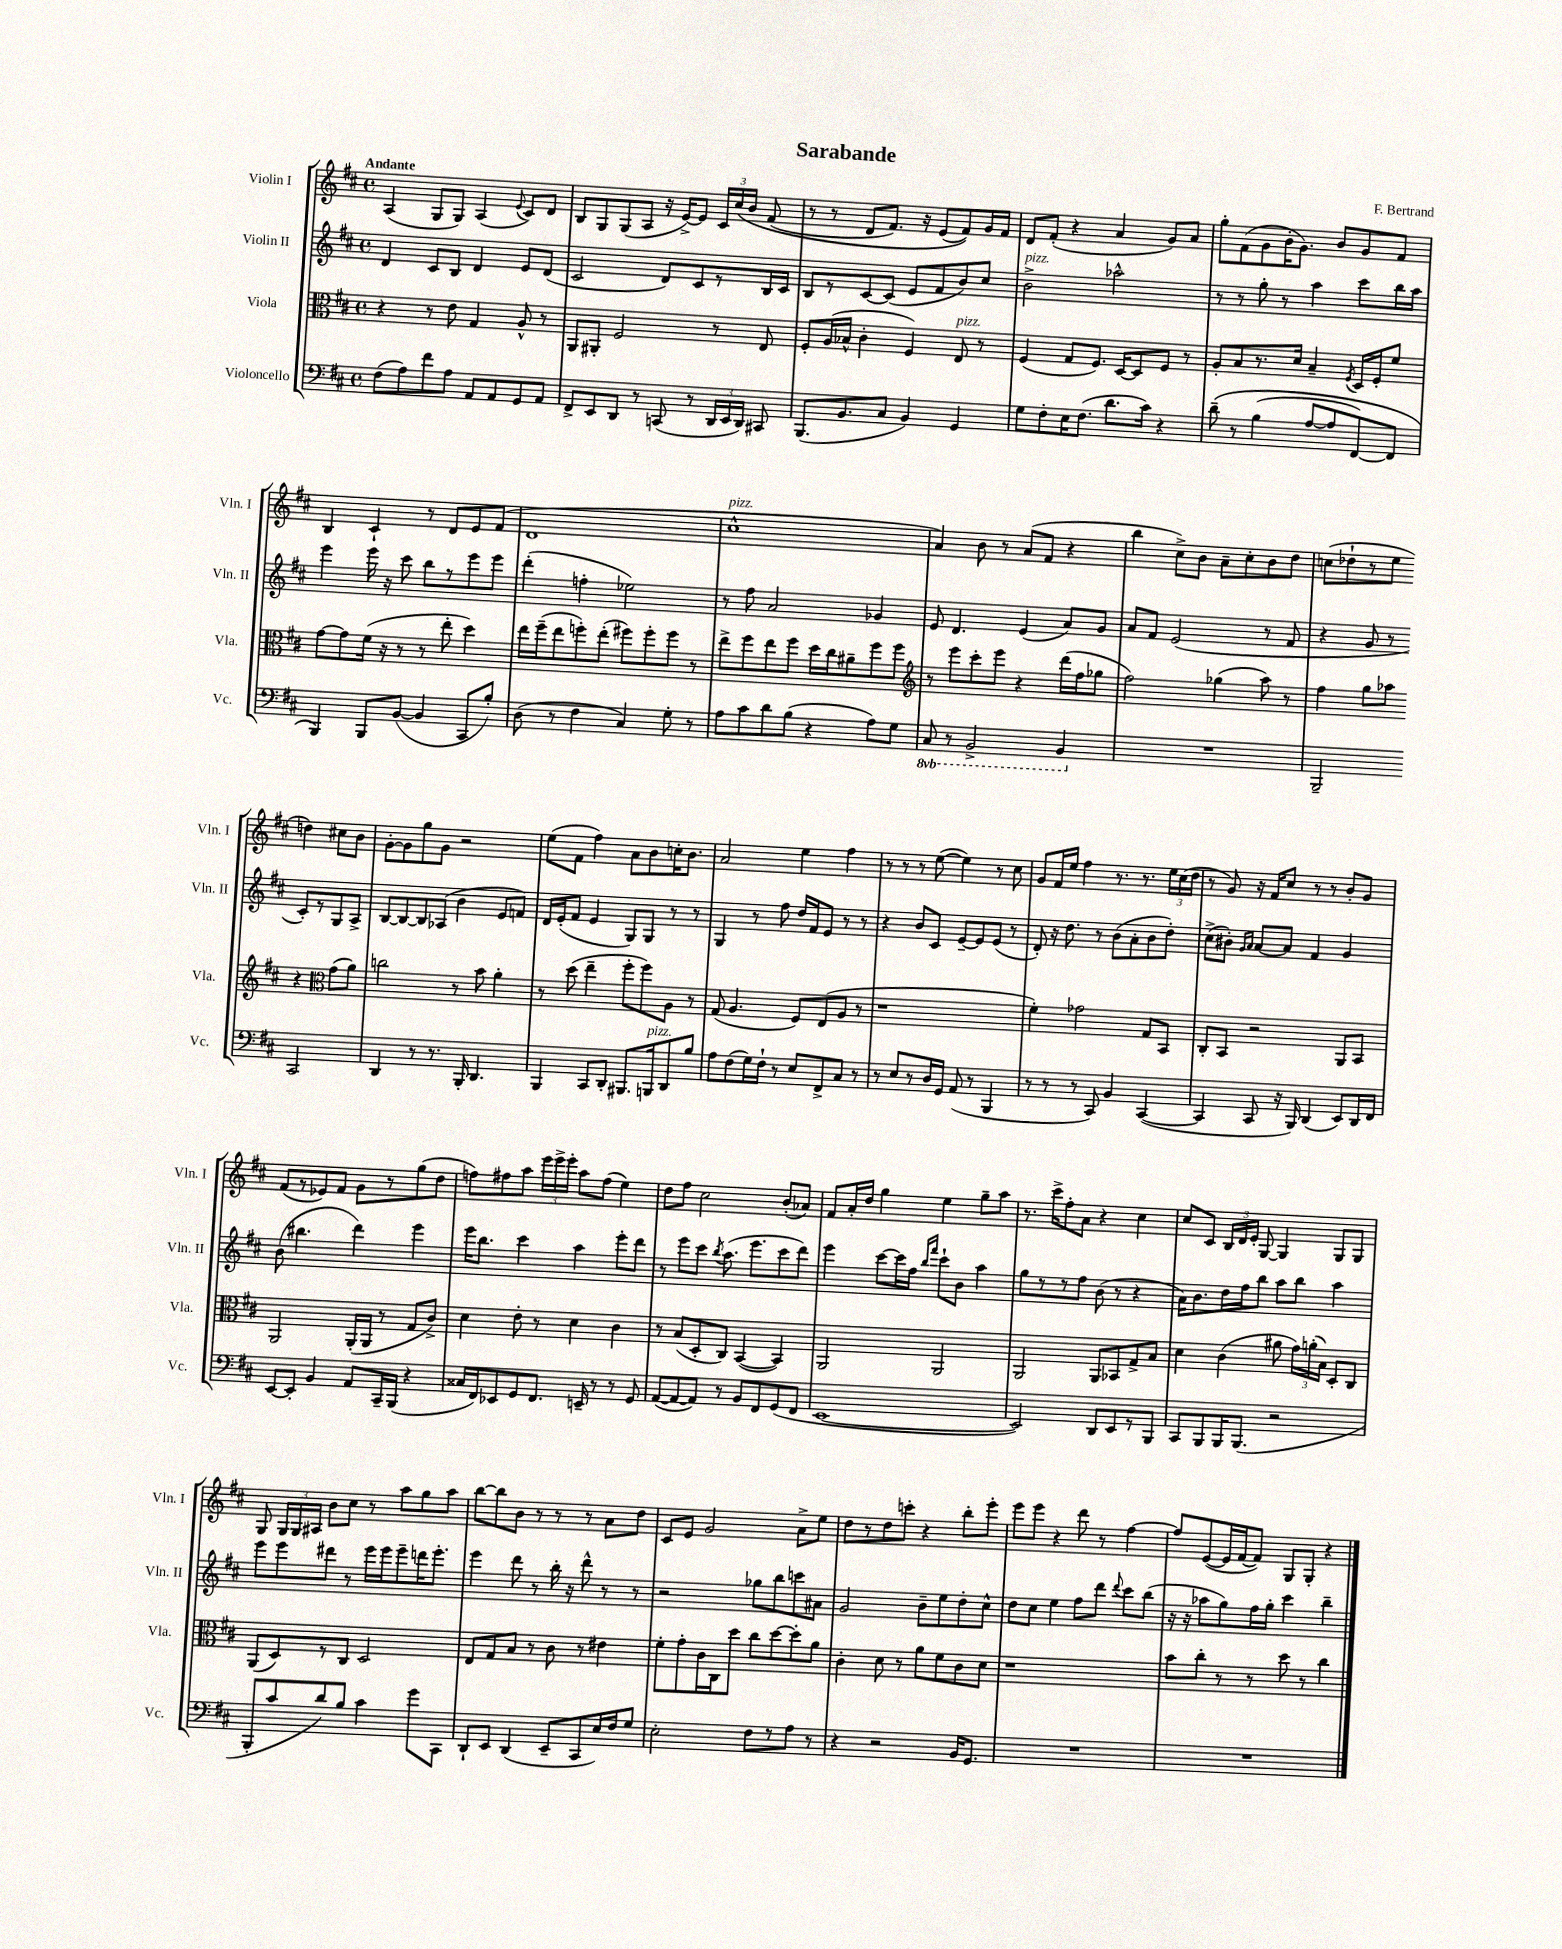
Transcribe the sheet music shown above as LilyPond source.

\header { title = "Sarabande" composer = "F. Bertrand" }
<<
\new StaffGroup <<
\new Staff = "s0" \with { instrumentName = "Violin I" shortInstrumentName = "Vln. I" } {
    \clef treble \key d \major \defaultTimeSignature \time 4/4 \tempo "Andante"
    \autoBeamOff a4( g8[ g8]) a4( \appoggiatura { e'8 } cis'8[) d'8] |
    b8[ g8 g8( a8] r16 e'16[~->) e'8] \tuplet 3/2 { cis'16[ cis''16\( b'16] } fis'8( |
    r8 r8 d'8[ fis'8.]) r16 e'8[( fis'8)\) g'16 fis'16] |
    d'8[ fis'8]-.( r4 a'4 g'8[) a'8] |
    g''8[-. fis'8( g'8 b'16-. g'8.]) b'8[ g'8 fis'8] |
    b4 cis'4-! r8 d'8[ e'8 fis'8]( |
    d'1 |
    cis''1-^^\markup { \italic "pizz." } |
    a'4) b'8 r8 a'8[( fis'8] r4 |
    b''4 cis''8[->) b'8] a'8[-- cis''8-. b'8 d''8] |
    c''8[( des''8-! r8 e''8] d''4) cis''8[ b'8] |
    g'8[~-. g'8 g''8 g'8] r2 |
    e''8[( fis'8] fis''4) a'8[ b'8 c''16-. b'8.] |
    a'2 e''4 fis''4 |
    r8 r8 r8 e''8~( e''4) r8 cis''8 |
    g'8[ fis'16 e''16] fis''4 r8. r8. \tuplet 3/2 { e''16[ cis''16( d''16] } |
    r8 g'8) r16 fis'16[ cis''8] r8 r8 b'8[-. g'8] |
    fis'8[( r8 ees'8) fis'8] g'8[ r8 g''8( d''8] |
    f''8[) fis''8 a''8] \tuplet 3/2 { e'''16[ e'''16-> e'''16]-. } a''8[ fis''8]( e''4) |
    d''8[ fis''8] cis''2 b'8[-.( aes'8]) |
    fis'8[ a'16-. d''16] g''4 e''4 g''8[-- a''8] |
    r8. cis'''16[-> fis''8-. a'8] r4 cis''4 |
    cis''8[ cis'8] \tuplet 3/2 { b16[ d'16 e'16]-. } g8~ g4 g8[ g8] |
    g8 \tuplet 3/2 { g16[ g16 ais16] } b'8[ cis''8] r8 a''8[ g''8 a''8] |
    b''8[~ b''8 b'8] r8 r8 r8 a'8[ d''8] |
    cis'8[ e'8] g'2 a'8[-> e''8] |
    d''8[ r8 d''8 c'''8]-. r4 b''8[-. e'''8]-. |
    e'''8[ e'''8] r4 d'''8 r8 fis''4~ |
    fis''8[ e'8~( e'16 fis'16~ fis'8]) g8[ g8]-. r4 \bar "|." |
}
\new Staff = "s1" \with { instrumentName = "Violin II" shortInstrumentName = "Vln. II" } {
    \clef treble \key d \major \defaultTimeSignature \time 4/4
    \autoBeamOff d'4 cis'8[ b8] d'4 e'8[ d'8]( |
    cis'2 d'8[) cis'8 r8 b16 cis'16] |
    b8[ r8 cis'8~ cis'8]( e'8[ fis'8 b'8) cis''8] |
    b'2->^\markup { \italic "pizz." } aes''2-^ |
    r8 r8 g''8-. r8 a''4 cis'''8[ b''16 a''16] |
    e'''4 e'''16 r16 cis'''8 b''8[ r8 e'''8 e'''8] |
    d'''4-.( f''4-. ees''2) |
    r8 fis''8 a'2 ges'4 |
    e'8 d'4. e'4( a'8[) g'8] |
    a'8[ fis'8] e'2( r8 fis'8 |
    r4 g'8 r8 cis'8[-.) r8 g8 a8]-> |
    b8[~ b8~ b8 aes8]( b'4 e'8[ f'8]) |
    d'16[ e'16-.( fis'8] e'4 g8[) g8] r8 r8 |
    g4 r8 fis''8 d''16[ fis'16 e'8] r8 r8 |
    r4 b'8[ cis'8] e'8[~-- e'8 e'8]( r8 |
    d'8-.) r16 d''8. r8 b'8[( a'8-. b'8 d''8]-.) |
    cis''8[->( bis'8]-.) \grace { g'16[ a'16] } a'8[~ a'8] fis'4 g'4 |
    b'8( bis''4. d'''4) e'''4 |
    e'''16[ b''8.] cis'''4 a''4 e'''8[-. d'''8] |
    r8 e'''8[ cis'''8] \acciaccatura { b''8 } a''8.( e'''8.[ cis'''8 d'''8]) |
    e'''4 cis'''8[~ cis'''16 fis''16] \grace { b''16[ fis'''16] } cis'''8[-! b'8] a''4 |
    g''8[ r8 r8 fis''8] b'8( r8 r4 |
    a'16[) b'8. d''16 fis''16 b''8] a''8[ b''8] a''4 |
    e'''8[ e'''8 dis'''8] r8 e'''16[ e'''16 e'''8-- d'''16 e'''8.]-. |
    e'''4 d'''8 r8 b''16-. r16 d'''8-^ r8 r8 |
    r2 ges''8[ b''8 c'''8 ais'8] |
    g'2 b'8[-- e''8 d''8-. cis''8]-^ |
    d''8[ cis''8] e''4 fis''8[ d'''8] \appoggiatura { d'''8 } cis'''8[ b''8]( |
    r16 r16 aes''8[ g''8) fis''16 g''16]-. cis'''4 b''4-- \bar "|." |
}
\new Staff = "s2" \with { instrumentName = "Viola" shortInstrumentName = "Vla." } {
    \clef alto \key d \major \defaultTimeSignature \time 4/4
    \autoBeamOff r4 r8 e'8 g4 a8-^ r8 |
    a,8[ ais,8]-. fis2 r8 e8 |
    fis8[-. a16( bes16]-^ cis'4-. fis4) e8^\markup { \italic "pizz." } r8 |
    fis4( g8[ fis8.]) d16[~ d8 fis8] r8 |
    a8[-. b8 r8. d'16] b4-- \acciaccatura { fis8 } d16[ fis16-. fis'8] |
    g'8[~ g'8 fis'16]( r16 r8 r8 e''8-. d''4) |
    e''16[ fis''16--( e''8 f''8-.) e''8]-.( fis''8[) fis''8-. fis''8] r8 |
    e''8[-> fis''8 e''8 fis''8] d''16[ cis''16 ais'8-- fis''8 fis''8] |
    \clef treble r8 e'''8[ cis'''8-. e'''8] r4 d'''16[( fis''16 ges''8] |
    fis''2) ges''4( a''8) r8 |
    fis''4 g''8[ aes''8] r4 \clef alto g'8[( a'8]) |
    c''2 r8 b'8 a'4-. |
    r8 d''8( e''4-- fis''8[-. fis''8) a8] r8 |
    g8( a4. fis8[) e8( a8] r8 |
    r1 |
    fis'4-.) ges'2 g8[ b,8] |
    cis8[-. b,8] r2 a,8[ b,8] |
    a,2 a,16[-.( a,16] r8 g8[ cis'8]->) |
    d'4 e'8-. r8 d'4 cis'4 |
    r8 b8[( d8-. cis8]) b,4~( b,4) |
    a,2 a,2 |
    a,2 a,8[ bes,8 g8-> b8] |
    d'4 cis'4( ais'8 \tuplet 3/2 { g'16[) a'16-.( b16]) } d8[-. cis8] |
    a,8[( d8) r8 cis8] d2 |
    e8[ g8 b8] r8 cis'8 r8 eis'4 |
    fis'8[-. g'8-. cis'16 cis16 d''8] cis''8[ d''8~ d''8-. a'8] |
    cis'4-. d'8 r8 a'8[ fis'8 cis'8 d'8] |
    r1 |
    b'8[ cis''8]-. r8 r8 d''8 r8 cis''4 \bar "|." |
}
\new Staff = "s3" \with { instrumentName = "Violoncello" shortInstrumentName = "Vc." } {
    \clef bass \key d \major \defaultTimeSignature \time 4/4 \set Staff.ottavationMarkups = #ottavation-simple-ordinals
    \autoBeamOff fis8[( a8) fis'8 a8] a,8[ a,8 g,8 a,8] |
    fis,8[-> e,8 d,8] r8 c,8( r8 \tuplet 3/2 { d,16[ e,16 d,16]) } cis,8 |
    b,,8.[( b,8. cis8] b,4) g,4 |
    g8[ fis8-. e16 fis8.]( d'8.[ cis'16]) r4 |
    d'8--\( r8 b4( a8[~ a8 fis,8~) fis,8] |
    b,,4\) b,,8[ b,8]~( b,4 cis,8[ b8]-.) |
    d8( r8 fis4 cis4) g8-. r8 |
    a8[ cis'8 d'8 b8]( r4 a8[) g8] |
    \ottava #-1 cis,8 r8 b,,2-> b,,4 \ottava #0 |
    R1 |
    b,,2-- cis,2 |
    d,4 r8 r8. b,,16-. d,4. |
    b,,4 cis,8[ d,8]-. bis,,8.[ b,,16^\markup { \italic "pizz." } d,8 b8] |
    a8[ fis8( g16) fis16]-! r8 e8[ fis,8-> cis8] r8 |
    r8 e8[ r8 d16 g,16] a,8( r8 b,,4 |
    r8 r8 r8 cis,8) b,4 cis,4~( |
    cis,4 cis,8 r16 b,,16) d,4( e,8[) d,16 fis,16] |
    e,8[~ e,8]-. b,4 a,8[ cis,16-- b,,16]( r4 |
    cisis16[ fis,16) ees,8 g,8 fis,8.] e,16-- r8 r8 g,8 |
    a,8[~( a,8~ a,8]) r8 b,8[ fis,8 g,8( fis,8] |
    e,1~ |
    e,2) d,8[ e,8 r8 b,,8] |
    cis,8[ b,,8 b,,16 b,,8.]( r2 |
    b,,8[-. cis'8 d'8) b8] cis'4 g'8[ cis,8] |
    d,8[-! e,8] d,4( e,8[-- cis,8 e16) fis16 g8] |
    e2-. fis8[ r8 a8] r8 |
    r4 r2 b,16[ g,8.] |
    R1 |
    R1 \bar "|." |
}
>>
>>
\layout { \context { \Score \remove "Bar_number_engraver" } }
